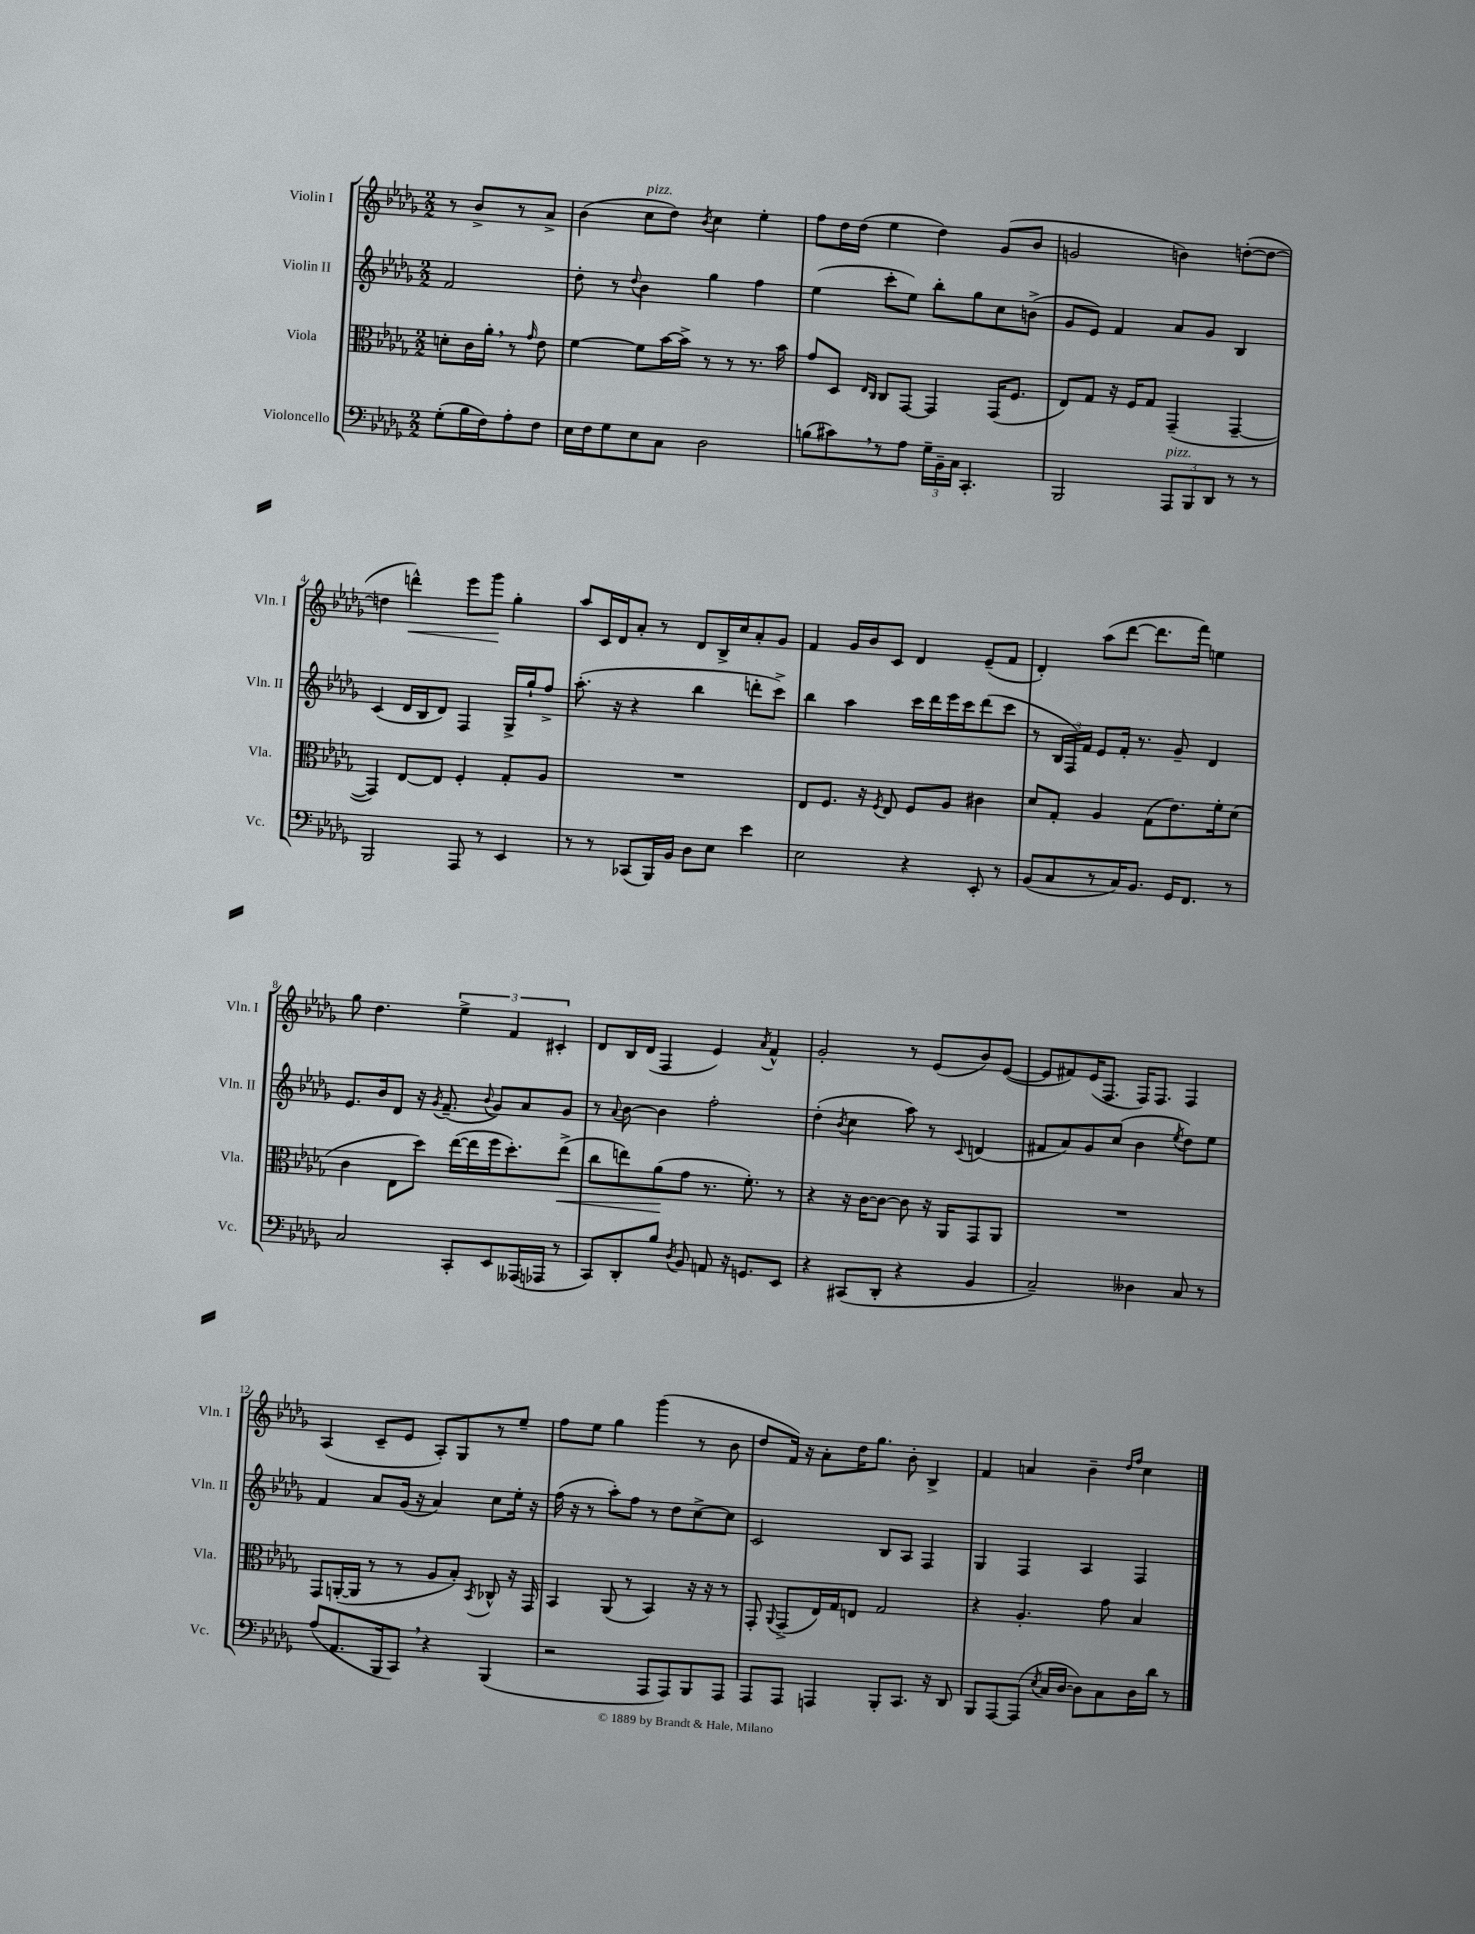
<<
\new StaffGroup <<
\new Staff = "s0" \with { instrumentName = "Violin I" shortInstrumentName = "Vln. I" } {
    \clef treble \key des \major \numericTimeSignature \time 2/2 \partial 2
    \autoBeamOff r8 bes'8[-> r8 aes'8]-> |
    bes'4( c''8[^\markup { \italic "pizz." } des''8]) \acciaccatura { bes'8 } c''4 ees''4-. |
    f''8[ des''16 des''16]( ees''4 des''4) ges'8[( bes'8] |
    g'2 b'4) d''8[~-.( d''8]~ |
    d''4 d'''4-^\<) ees'''8[ ges'''8]\! ges''4-. |
    aes''8[ c'16 des'16 aes'8]-. r8 des'8[ bes16-> c''16 aes'8-. ges'8] |
    f'4 ges'16[ bes'16 c'8] des'4 ees'8[--( f'8] |
    des'4-.) aes''8[( des'''8]~ des'''8.[ f'''16]) e''4 |
    ges''8 des''4. \tuplet 3/2 { ees''4-> f'4 cis'4-. } |
    des'8[ bes16 des'16]( f4 ees'4) \acciaccatura { aes'8 } f'4-^ |
    ges'2-. r8 ees'8[( bes'8) ees'8]~( |
    ees'8[ fis'8) ees'16( f8.] f16[) f8.] f4 |
    aes4( c'8[-- ees'8] aes8[-.) ges8 r8 ees''8]-- |
    f''8[ ees''8] ges''4 ges'''4( r8 bes'8 |
    des''8[ f'16]) r16 aes'8[-. des''16 ges''8.] bes'8-. bes4-> |
    f'4 a'4 bes'4-- \grace { des''16[ f''16] } c''4 \bar "|." |
}
\new Staff = "s1" \with { instrumentName = "Violin II" shortInstrumentName = "Vln. II" } {
    \clef treble \key des \major \numericTimeSignature \time 2/2 \partial 2
    \autoBeamOff f'2 |
    des''8-. r8 \appoggiatura { des''8 } bes'4 ges''4 f''4 |
    ees''4( c'''8[-. ees''8]) bes''8[-. ges''8 c''8 b'8]->( |
    ges'8[ ees'8]) f'4 aes'8[ ges'8] bes4 |
    c'4( des'16[ bes16 des'8]) f4 ges16[-> ges''16-! f''8]-> |
    aes''8.-.( r16 r4 bes''4 d'''8[-. c'''8]->) |
    bes''4 aes''4 c'''16[ des'''16 ees'''16 c'''16 des'''8( c'''8] |
    r8 \tuplet 3/2 { bes16[ f16) f'16] } ees'8[ f'16]-. r8. ges'8-- des'4 |
    ees'8.[ bes'16 des'8] r16 \acciaccatura { ges'8 } f'8.--( \appoggiatura { bes'8 } ges'8[) aes'8 ges'8] |
    r8 \appoggiatura { aes'8 } bes'8~ bes'4 f''2-. |
    des''4-.( \acciaccatura { bes'8 } c''4 aes''8) r8 \appoggiatura { c'8 } d'4( |
    fis'8[ aes'8) ges'8 c''8]( bes'4 \acciaccatura { ees''8 } des''8[) ees''8] |
    f'4 aes'8[ ges'16]( r16 aes'4) c''8[ ees''16]-. r16 |
    f''16( r16 r8 aes''8[-.) f''8] r8 des''8[ c''8~-> c''8] |
    c'2 bes8[ aes8] f4 |
    ges4 f4 aes4 f4 \bar "|." |
}
\new Staff = "s2" \with { instrumentName = "Viola" shortInstrumentName = "Vla." } {
    \clef alto \key des \major \numericTimeSignature \time 2/2 \partial 2
    \autoBeamOff d'8[-. c'16 aes'16]-. \breathe r8 \grace { ges'16 } ees'8 |
    f'4~ f'8[ bes'16~ bes'16]-> r8 r8 r8. bes'16 |
    ges'8[ des8] \grace { ees16[ c16] } c8[ ges,8]~ ges,4 ges,16[( f8.] |
    ees8[) ges8] r16 f16[ ges8] ges,4--( ges,4~-- |
    ges,4) ees8[~ ees8] f4-. ges8[-. aes8] |
    R1 |
    ees8[ f8.] r16 \acciaccatura { f8 } ees8 f8[ aes8] cis'4 |
    des'8[ ges8]-. aes4 ges8[( ees'8.) f'16-. des'8]( |
    c'4 ees8[ des''8]) ees''16[~( ees''16 f''16 des''8.-.) ees''8]->\<( |
    c''8[ e''8) aes'8\!( ges'8] r8. f'8.-.) r8 |
    r4 r16 c'16[~ c'8]~ c'8 r16 aes,16[ ges,8 aes,8] |
    R1 |
    ges,8[ a,16~-.( a,16] r8 r8 aes8[ bes8]-.) \acciaccatura { bes,8 } ces8-^ r16 ges,16 |
    bes,4 aes,8( r8 bes,4) r16 r16 r8 |
    ges,8-. \appoggiatura { aes,8 } ges,8[->( ees16) ges16 e8] ges2 |
    r4 aes4.-. ges'8 bes4 \bar "|." |
}
\new Staff = "s3" \with { instrumentName = "Violoncello" shortInstrumentName = "Vc." } {
    \clef bass \key des \major \numericTimeSignature \time 2/2 \partial 2
    \autoBeamOff ges8[-.( bes16 f16) aes8-. f8] |
    ees16[ f16 ges8 ees8 c8] des2 |
    b8[( cis'8) \breathe r8 aes8] \tuplet 3/2 { ges16[-- bes,16-- c16] } c,4.-. |
    bes,,2 \tuplet 3/2 { aes,,8[^\markup { \italic "pizz." } bes,,8 des,8] } r8 r8 |
    bes,,2 aes,,8 r8 ees,4 |
    r8 r8 ces,8[( bes,,16) bes,16] des8[ ees8] ees'4 |
    ees2 r4 ees,8-. r8 |
    bes,8[( c8 r8 c16) bes,8.] ges,16[ f,8.] r8 |
    c2 c,8[-. ees,8 aeses,,16( aes,,16] r8 |
    c,8[) des,8-. bes8] \acciaccatura { des8 } bes,8 a,8 r16 g,8.[ ees,8] |
    r4 cis,8[( des,8]-. r4 bes,4 |
    c2--) deses4 c8 r8 |
    aes8[( aes,8. bes,,16 c,8]) \breathe r4 bes,,4( |
    r2 aes,,8[ aes,,8) bes,,8 aes,,8] |
    aes,,8[ aes,,8] a,,4 bes,,8[-. c,8.] r16 des,8 |
    bes,,8[ aes,,8~ aes,,8]( \acciaccatura { ees8 } c16[ des16]~ des8[) c8 des16 des'16] r8 \bar "|." |
}
>>
>>
